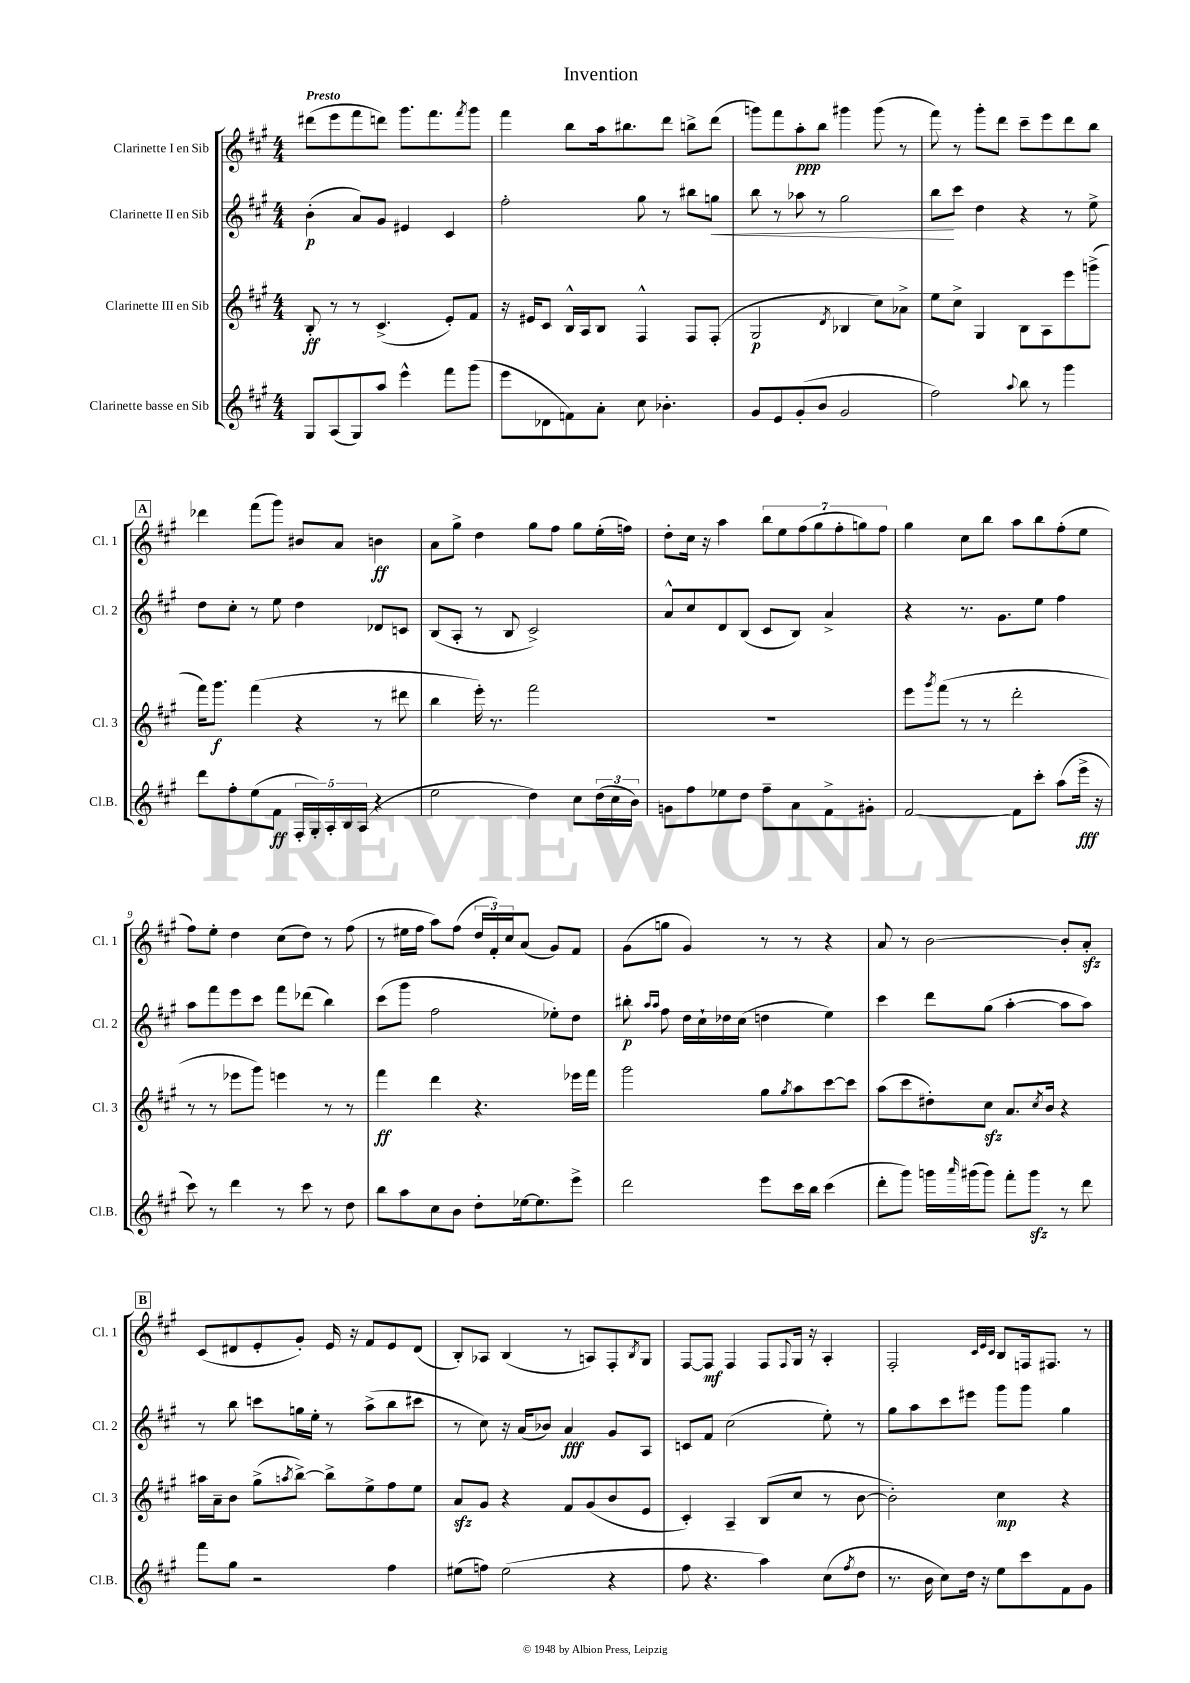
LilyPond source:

\header { title = "Invention" }
<<
\new StaffGroup <<
\new Staff = "s0" \with { instrumentName = "Clarinette I en Sib" shortInstrumentName = "Cl. 1" } {
    \clef treble \key a \major \numericTimeSignature \time 4/4 \tempo "Presto"
    dis'''8( e'''8 fis'''8 d'''8) gis'''8. fis'''8. \acciaccatura { fis'''8 } gis'''8 |
    fis'''4 b''8 a''16 bis''8. d'''8 b''8-> d'''8( |
    g'''8) fis'''8 a''8-.\ppp b''8 gis'''4 gis'''8( r8 |
    fis'''8) r8 gis'''8-. d'''8 cis'''8-- e'''8 d'''8 b''8 |
    \mark \markup { \box "A" } des'''4 fis'''8( gis'''8) bis'8 a'8 b'4\ff |
    a'8 gis''8-> d''4 gis''8 fis''8 gis''8 e''16-.( f''16) |
    d''8-. cis''16 r16 a''4 \tuplet 7/4 { b''8 e''8 fis''8( gis''8 fis''8-. g''8) fis''8 } |
    gis''4 cis''8 b''8 a''8 b''8 fis''8-.( e''8 |
    fis''8) e''8-. d''4 cis''8( d''8) r8 fis''8( |
    r8 eis''16 fis''16 a''8) fis''8( \tuplet 3/2 { d''16 fis'16-.) cis''16 } a'8( gis'8) fis'8 |
    gis'8( g''8 gis'4) r8 r8 r4 |
    a'8 r8 b'2~ b'8-. a'8-.\sfz |
    \mark \markup { \box "B" } cis'8( dis'8 e'8-. gis'8-.) e'16 r16 fis'8 e'8 dis'8( |
    b8-.) aes8 b4( r8 a8) fis8-. \acciaccatura { b8 } gis8 |
    fis8~ fis8\mf fis4 fis8 \appoggiatura { fis8 } gis16 r16 a4-. |
    fis2-. \grace { cis'32 e'32 cis'32 } b8 f16 fis8. r8 \bar "|." |
}
\new Staff = "s1" \with { instrumentName = "Clarinette II en Sib" shortInstrumentName = "Cl. 2" } {
    \clef treble \key a \major \numericTimeSignature \time 4/4
    b'4-.\p( a'8) gis'8 eis'4 cis'4 |
    fis''2-. gis''8 r8 bis''8 g''8\< |
    b''8 r8 aes''8 r8 gis''2 |
    b''8\! cis'''8 d''4 r4 r8 e''8-> |
    \mark \markup { \box "A" } d''8 cis''8-. r8 e''8 d''4 des'8 c'8 |
    b8( a8-. r8 b8 cis'2->) |
    a'8-^ cis''8 d'8 b8( cis'8 b8) a'4-> |
    r4 r8. gis'8. e''8 fis''4 |
    a''8 fis'''8 e'''8 cis'''8 fis'''8 des'''8( b''4) |
    cis'''8( gis'''8 fis''2 ees''8-.) d''8 |
    bis''8-.\p \grace { a''16 a''16 } fis''8 d''16 cis''16-! des''16 cis''16( d''4 e''4) |
    cis'''4 d'''8 gis''8( a''4~-. a''8 a''8) |
    \mark \markup { \box "B" } r8 b''8 c'''8 g''16 e''16-. r8 a''8->( b''8 cis'''8 |
    r8 cis''8) r16 a'16( bes'8) a'4\fff gis'8 a8 |
    c'8 fis'8 cis''2( e''8-.) r8 |
    gis''8 a''8 cis'''8 eis'''8 gis'''8 gis'''8 gis''4 \bar "|." |
}
\new Staff = "s2" \with { instrumentName = "Clarinette III en Sib" shortInstrumentName = "Cl. 3" } {
    \clef treble \key a \major \numericTimeSignature \time 4/4
    b8-.\ff r8 r8 cis'4.->( e'8-.) fis'8 |
    r16 eis'16 cis'8 b16-^ a16 b8 fis4-^ fis8 fis8-.( |
    gis2\p \acciaccatura { d'8 } bes4 cis''8) aes'8-> |
    e''8 cis''8-> gis4 b8 a8 e'''8 g'''8->( |
    \mark \markup { \box "A" } fis'''16) gis'''8.\f fis'''4( r4 r8 dis'''8 |
    b''4 e'''16-.) r8. fis'''2 |
    R1 |
    e'''8 \acciaccatura { gis'''8 } fis'''8( r8 r8 d'''2-. |
    r8 r8 ees'''8 gis'''8) e'''4 r8 r8 |
    fis'''4\ff d'''4 r4. ees'''16 fis'''16 |
    gis'''2 gis''8 \acciaccatura { gis''8 } a''8 cis'''8~ cis'''8 |
    a''8( cis'''8 dis''8-.) cis''8\sfz a'8. \acciaccatura { cis''8 } b'16 r4 |
    \mark \markup { \box "B" } ais''16 a'16-- b'8 gis''8->( \acciaccatura { a''8 } b''8~->) b''8-> e''8-> fis''8 e''8 |
    a'8\sfz gis'8 r4 fis'8 gis'8( b'8 e'8 |
    cis'4-.) a4-- b8( cis''8 r8 b'8~ |
    b'2-.) cis''4\mp r4 \bar "|." |
}
\new Staff = "s3" \with { instrumentName = "Clarinette basse en Sib" shortInstrumentName = "Cl.B." } {
    \clef treble \key a \major \numericTimeSignature \time 4/4
    gis8 a8( gis8) a''8 e'''4-^ fis'''8 gis'''8( |
    e'''8 des'8 f'8) a'8-. cis''8 bes'4.-. |
    gis'8 e'8 gis'8-.( b'8 gis'2 |
    fis''2) \appoggiatura { a''8 } b''8 r8 gis'''4 |
    \mark \markup { \box "A" } d'''8 fis''8-. e''8( fis'8\ff \tuplet 5/4 { fis16-. gis16-.) a16-. b16 a16( } r4 |
    e''2 d''4) cis''8 \tuplet 3/2 { d''16( cis''16 b'16) } |
    g'8 fis''8 ees''8 d''8 fis''8-- a'8 fis'8-> gis'8-. |
    fis'2~ fis'8 cis'''8-. a''8( e'''16->\fff r16 |
    cis'''8) r8 d'''4 r8 cis'''8 r8 d''8 |
    b''8 a''8 cis''8 b'8 d''8-. ees''16~ ees''8. e'''8-> |
    d'''2 e'''8 cis'''16 b''16 cis'''4( |
    d'''8-. gis'''8) g'''16 \grace { a'''16 } gis'''16( gis'''8) fis'''8-. gis'''8\sfz r8 d'''8 |
    \mark \markup { \box "B" } fis'''8 gis''8 r2 fis''4 |
    eis''8( f''8) eis''2( r4 |
    fis''8 r4. a''4) cis''8( \acciaccatura { fis''8 } d''8 |
    r8. b'16 cis''8) d''16 r16 e''8 cis'''8 fis'8 gis'8 \bar "|." |
}
>>
>>
